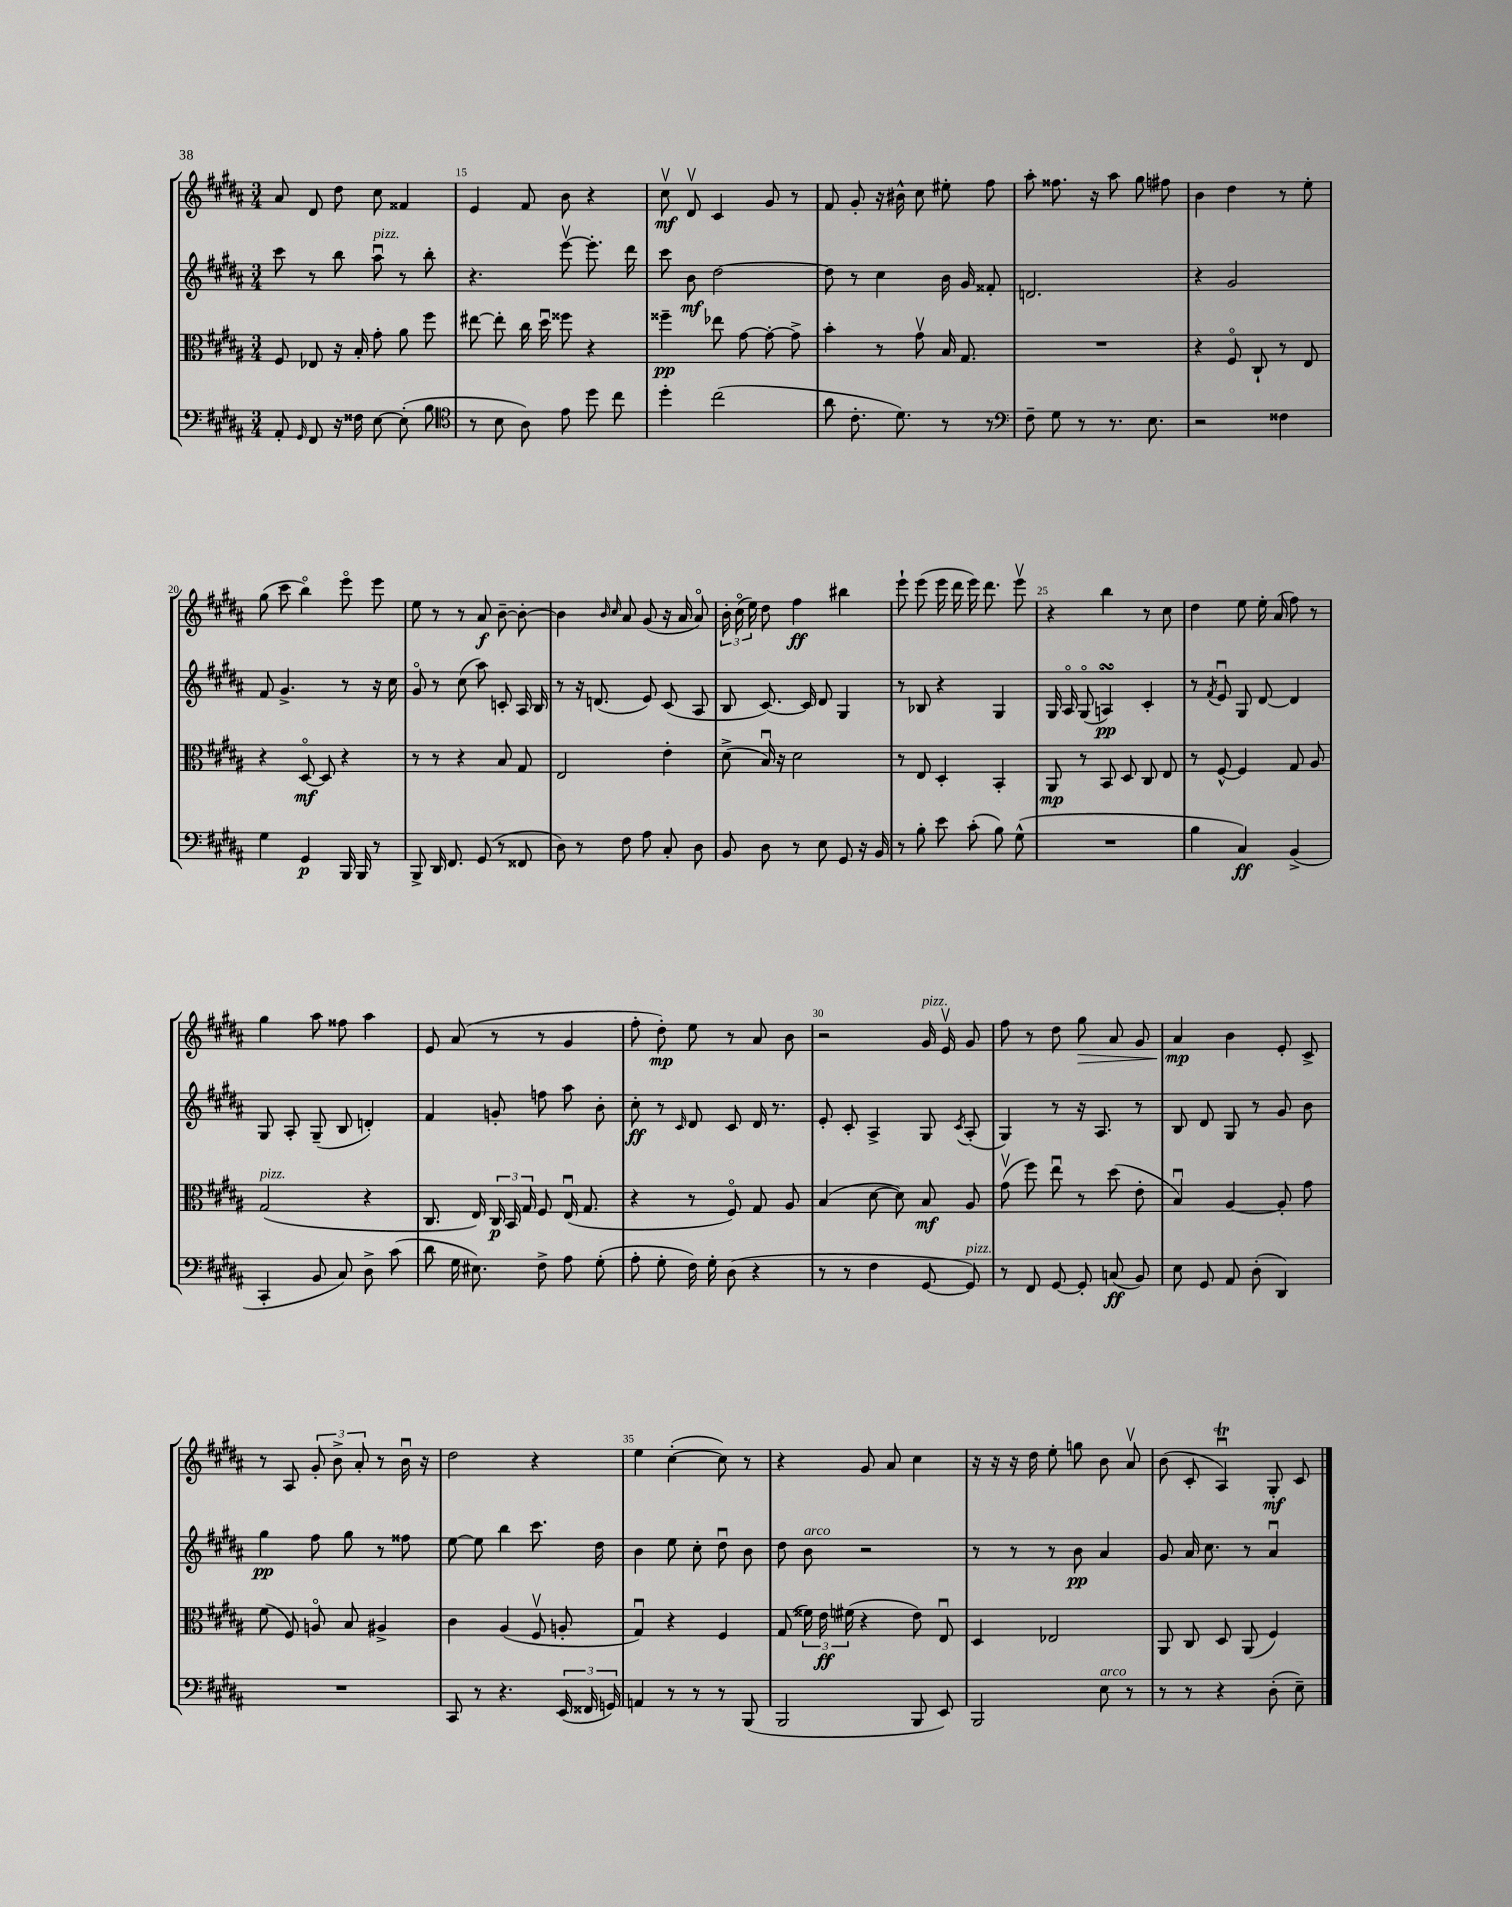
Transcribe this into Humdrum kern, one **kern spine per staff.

**kern	**dynam	**kern	**dynam	**kern	**dynam	**kern	**dynam
*part4	*part4	*part3	*part3	*part2	*part2	*part1	*part1
*staff4	*staff4	*staff3	*staff3	*staff2	*staff2	*staff1	*staff1
*clefF4	*	*clefC3	*	*clefG2	*	*clefG2	*
*k[f#c#g#d#a#]	*	*k[f#c#g#d#a#]	*	*k[f#c#g#d#a#]	*	*k[f#c#g#d#a#]	*
*M3/4	*	*M3/4	*	*M3/4	*	*M3/4	*
=14	=14	=14	=14	=14	=14	=14	=14
8AA#'/	.	8F#/	.	8ccc#\	.	8a#/	.
16qqGG#/	.	.	.	.	.	.	.
8FF#/	.	8E-X/	.	8r	.	8d#/	.
16r	.	16r	.	8bb\	.	8dd#\	.
16F##X\	.	16B'/	.	.	.	.	.
!	!	!	!	!LO:TX:a:i:t=pizz.	!	!	!
[8E\	.	8g#'\	.	8aa#u\	.	8cc#\	.
(8E'\]	.	8a#\	.	8r	.	4f##X/	.
8B\	.	8ff#\	.	8bb'\	.	.	.
=15	=15	=15	=15	=15	=15	=15	=15
*clefC4	*	*	*	*	*	*	*
8r	.	[8ee#X\	.	4.r	.	4e/	.
8B\	.	8ee#'\]	.	.	.	.	.
8A#\)	.	16cc#\	.	.	.	8f#/	.
.	.	16dd#u\	.	.	.	.	.
8e\	.	8ff##X\	.	[8eeev\	.	8b\	.
8dd#\	.	4r	.	8.eee'\]	.	4r	.
8cc#\	.	.	.	.	.	.	.
.	.	.	.	16ddd#\	.	.	.
=16	=16	=16	=16	=16	=16	=16	=16
4dd#'\	.	4ff##X~\	pp	8ccc#\	.	8cc#v\	mf
.	.	.	.	8b\	mf	8d#v/	.
(2cc#\	.	8ee-X\	.	[2dd#\	.	4c#/	.
.	.	[8g#\	.	.	.	.	.
.	.	8g#'\_	.	.	.	8g#/	.
.	.	8g#^\]	.	.	.	8r	.
=17	=17	=17	=17	=17	=17	=17	=17
8a#\	.	4b'\	.	8dd#\]	.	8f#/	.
8.c#'\	.	.	.	8r	.	8g#'/	.
.	.	8r	.	4cc#\	.	16r	.
8.d#\)	.	.	.	.	.	16b#X^^\	.
.	.	8g#v\	.	.	.	8cc#\	.
8r	.	16B/	.	16b\	.	8ee#X'\	.
.	.	8.G#/	.	16g#/	.	.	.
8r	.	.	.	8f##X'/	.	8ff#\	.
=18	=18	=18	=18	=18	=18	=18	=18
*clefF4	*	*	*	*	*	*	*
8F#~\	.	2.r	.	2.dn/	.	8aa#'\	.
8G#\	.	.	.	.	.	8.ff##X\	.
8r	.	.	.	.	.	.	.
.	.	.	.	.	.	16r	.
8.r	.	.	.	.	.	8aa#\	.
.	.	.	.	.	.	8gg#\	.
8.E\	.	.	.	.	.	.	.
.	.	.	.	.	.	8ff#X\	.
=19	=19	=19	=19	=19	=19	=19	=19
2r	.	4r	.	4r	.	4b\	.
.	.	8F#/	.	2g#/	.	4dd#\	.
.	.	8C#`/	.	.	.	.	.
4F##X\	.	8r	.	.	.	8r	.
.	.	8E/	.	.	.	8ee'\	.
!!LO:LB:g=z
=20	=20	=20	=20	=20	=20	=20	=20
4G#\	.	4r	.	8f#/	.	(8gg#\	.
.	.	.	.	4.g#^/	.	8ccc#\	.
4GG#/	p	[8D#/	mf	.	.	4bb\)	.
.	.	8D#/]	.	.	.	.	.
16BBB/	.	4r	.	8r	.	8eee\	.
16BBB/	.	.	.	.	.	.	.
8r	.	.	.	16r	.	8eee\	.
.	.	.	.	16cc#\	.	.	.
=21	=21	=21	=21	=21	=21	=21	=21
8BBB^/	.	8r	.	8g#/	.	8ee\	.
16DD#/	.	8r	.	8r	.	8r	.
8.FF#/	.	.	.	.	.	.	.
.	.	4r	.	(8cc#\	.	8r	.
(8GG#/	.	.	.	8aa#\)	.	8a#/	f
8r	.	8B/	.	8cn'/	.	[8b~\	.
8FF##X/	.	8G#/	.	16A#/	.	8b'\_	.
.	.	.	.	16B/	.	.	.
=22	=22	=22	=22	=22	=22	=22	=22
8D#\)	.	2E/	.	8r	.	4b\]	.
8r	.	.	.	16r	.	.	.
.	.	.	.	(8.dn/	.	.	.
.	.	.	.	.	.	16qqb/	.
.	.	.	.	.	.	16qqcc#/	.
8F#\	.	.	.	.	.	8a#/	.
8A#\	.	.	.	8e/)	.	(8g#/	.
8C#'/	.	4e'\	.	(8c#/	.	16r	.
.	.	.	.	.	.	16a#/	.
8D#\	.	.	.	8A#/	.	8a#/)	.
=23	=23	=23	=23	=23	=23	=23	=23
8BB/	.	(8d#^\	.	8B/	.	24b'\	.
.	.	.	.	.	.	(24cc#\	.
.	.	.	.	.	.	24ee\)	.
8D#\	.	16Bu/)	.	[8.c#/)	.	8dd#\	.
.	.	16r	.	.	.	.	.
8r	.	2d#\	.	.	.	4ff#\	ff
.	.	.	.	16c#/]	.	.	.
8E\	.	.	.	8d#/	.	.	.
8GG#/	.	.	.	4G#/	.	4bb#X\	.
16r	.	.	.	.	.	.	.
16BB/	.	.	.	.	.	.	.
=24	=24	=24	=24	=24	=24	=24	=24
8r	.	8r	.	8r	.	8eee`\	.
8B'\	.	8E/	.	8B-X/	.	(8eee\	.
8e\	.	4D#'/	.	4r	.	16eee\	.
.	.	.	.	.	.	16ddd#\	.
(8c#'\	.	.	.	.	.	16eee\)	.
.	.	.	.	.	.	8.ddd#\	.
8B\)	.	4BB'/	.	4G#/	.	.	.
(8G#^^\	.	.	.	.	.	8eeev\	.
=25	=25	=25	=25	=25	=25	=25	=25
2.r	.	8AA#/	mp	16G#/	.	4r	.
.	.	.	.	16A#/	.	.	.
.	.	8r	.	(8G#/	.	.	.
.	.	8BB/	.	4AnsSSs/)	pp	4bb\	.
.	.	8D#/	.	.	.	.	.
.	.	8C#/	.	4c#'/	.	8r	.
.	.	8E/	.	.	.	8cc#\	.
=26	=26	=26	=26	=26	=26	=26	=26
4B\	.	8r	.	8r	.	4dd#\	.
.	.	.	.	8qf#/	.	.	.
.	.	[8F#^^/	.	8eu/	.	.	.
4C#/)	ff	4F#/]	.	8G#/	.	8ee\	.
.	.	.	.	[8d#/	.	16ee'\	.
.	.	.	.	.	.	(16a#/	.
(4BB^/	.	8G#/	.	4d#/]	.	8ff#\)	.
.	.	8A#/	.	.	.	8r	.
!!LO:LB:g=z
=27	=27	=27	=27	=27	=27	=27	=27
!	!	!LO:TX:a:i:t=pizz.	!	!	!	!	!
4CC#'/	.	(2G#/	.	8G#/	.	4gg#\	.
.	.	.	.	8A#'/	.	.	.
8BB/	.	.	.	(8G#~/	.	8aa#\	.
8C#/)	.	.	.	8B/	.	8ff##X\	.
8D#^\	.	4r	.	4dn'/)	.	4aa#\	.
(8c#\	.	.	.	.	.	.	.
=28	=28	=28	=28	=28	=28	=28	=28
8d#\	.	8.C#/	.	4f#/	.	8e/	.
16G#\	.	.	.	.	.	(8a#/	.
8.E#X\)	.	16E/)	.	.	.	.	.
.	.	24C#/	p	8gn'/	.	8r	.
.	.	24BB/	.	.	.	.	.
.	.	24G#/	.	.	.	.	.
8F#^\	.	8F#/	.	8ffn\	.	8r	.
8A#\	.	(16Eu/	.	8aa#\	.	4g#/	.
.	.	8.G#/	.	.	.	.	.
(8G#'\	.	.	.	8b'\	.	.	.
=29	=29	=29	=29	=29	=29	=29	=29
8A#'\	.	4r	.	8cc#'\	ff	8ff#'\	.
8G#'\	.	.	.	8r	.	8dd#'\)	mp
.	.	.	.	16qqc#/	.	.	.
16F#\)	.	8r	.	8d#/	.	8ee\	.
16G#'\	.	.	.	.	.	.	.
(8D#\	.	8F#/)	.	8c#/	.	8r	.
4r	.	8G#/	.	16d#/	.	8a#/	.
.	.	.	.	8.r	.	.	.
.	.	8A#/	.	.	.	8b\	.
=30	=30	=30	=30	=30	=30	=30	=30
8r	.	(4B/	.	8e'/	.	2r	.
8r	.	.	.	8c#'/	.	.	.
4F#\	.	[8d#\	.	4A#^/	.	.	.
.	.	8d#\])	.	.	.	.	.
!	!	!	!	!	!	!LO:TX:a:i:t=pizz.	!
[8GG#/	.	8B/	mf	8G#/	.	16g#/	.
.	.	.	.	.	.	16ev/	.
.	.	.	.	8qc#/	.	.	.
!LO:TX:a:i:t=pizz.	!	!	!	!	!	!	!
8GG#/])	.	8A#/	.	(8A#'/	.	8g#/	.
=31	=31	=31	=31	=31	=31	=31	=31
8r	.	(8g#v\	.	4G#/)	.	8ff#\	.
8FF#/	.	8ff#\)	.	.	.	8r	.
[8GG#/	.	8eeu\	.	8r	.	8dd#\	.
!	!	!	!	!	!	!	!LO:HP:b
8GG#'/]	.	8r	.	16r	.	8gg#\	>
.	.	.	.	8.A#/	.	.	.
(8Cn/	ff	(8dd#\	.	.	.	8a#/	.
8BB/)	.	8e'\	.	8r	.	8g#/	.
=32	=32	=32	=32	=32	=32	=32	=32
8E\	.	4Bu/)	.	8B/	.	4a#/	mp
8GG#/	.	.	.	8d#/	.	.	.
8AA#/	.	[4A#/	.	8G#/	.	4b\	]
(8D#'\	.	.	.	8r	.	.	.
4DD#/)	.	8A#'/]	.	8g#/	.	8e'/	.
.	.	8g#\	.	8b\	.	8c#^/	.
!!LO:LB:g=z
=33	=33	=33	=33	=33	=33	=33	=33
2.r	.	(8f#\	.	4gg#\	pp	8r	.
.	.	8F#/)	.	.	.	8A#/	.
.	.	8An/	.	8ff#\	.	12g#'/	.
.	.	.	.	.	.	12b^\	.
.	.	8B/	.	8gg#\	.	.	.
.	.	.	.	.	.	12a#'/	.
.	.	4A#X^/	.	8r	.	8r	.
.	.	.	.	8ff##X\	.	16bu\	.
.	.	.	.	.	.	16r	.
=34	=34	=34	=34	=34	=34	=34	=34
8CC#/	.	4c#\	.	[8ee\	.	2dd#\	.
8r	.	.	.	8ee\]	.	.	.
4.r	.	(4A#/	.	4bb\	.	.	.
.	.	8F#v/	.	8.ccc#\	.	4r	.
(24EE/	.	8An'/	.	.	.	.	.
24FF##X/	.	.	.	.	.	.	.
.	.	.	.	16dd#\	.	.	.
24GGn/)	.	.	.	.	.	.	.
=35	=35	=35	=35	=35	=35	=35	=35
4AAn/	.	4G#u/)	.	4b\	.	4ee\	.
8r	.	4r	.	8ee\	.	([4cc#'\	.
8r	.	.	.	8cc#'\	.	.	.
8r	.	4F#/	.	8dd#u\	.	8cc#\])	.
(8BBB/	.	.	.	8b\	.	8r	.
=36	=36	=36	=36	=36	=36	=36	=36
2BBB/	.	(8G#/	.	8dd#\	.	4r	.
!	!	!	!	!LO:TX:a:i:t=arco	!	!	!
.	.	24f##X\)	.	8b\	.	.	.
.	.	24e\	ff	.	.	.	.
.	.	(24f#X\	.	.	.	.	.
.	.	4r	.	2r	.	8g#/	.
.	.	.	.	.	.	8a#/	.
8BBB/	.	8e\)	.	.	.	4cc#\	.
8EE/)	.	8Eu/	.	.	.	.	.
=37	=37	=37	=37	=37	=37	=37	=37
2BBB/	.	4D#/	.	8r	.	16r	.
.	.	.	.	.	.	16r	.
.	.	.	.	8r	.	16r	.
.	.	.	.	.	.	16dd#\	.
.	.	2E-X/	.	8r	.	8ee'\	.
.	.	.	.	8b\	pp	8ggn\	.
!LO:TX:a:i:t=arco	!	!	!	!	!	!	!
8E\	.	.	.	4a#/	.	8b\	.
8r	.	.	.	.	.	8a#v/	.
=38	=38	=38	=38	=38	=38	=38	=38
8r	.	8AA#/	.	8g#/	.	(8b\	.
8r	.	8C#/	.	16a#/	.	8c#'/	.
.	.	.	.	8.cc#\	.	.	.
4r	.	8D#/	.	.	.	4A#tu/)	.
.	.	(8AA#/	.	8r	.	.	.
(8D#'\	.	4F#/)	.	4a#u/	.	8G#'/	mf
8E~\)	.	.	.	.	.	8c#/	.
==	==	==	==	==	==	==	==
*-	*-	*-	*-	*-	*-	*-	*-
